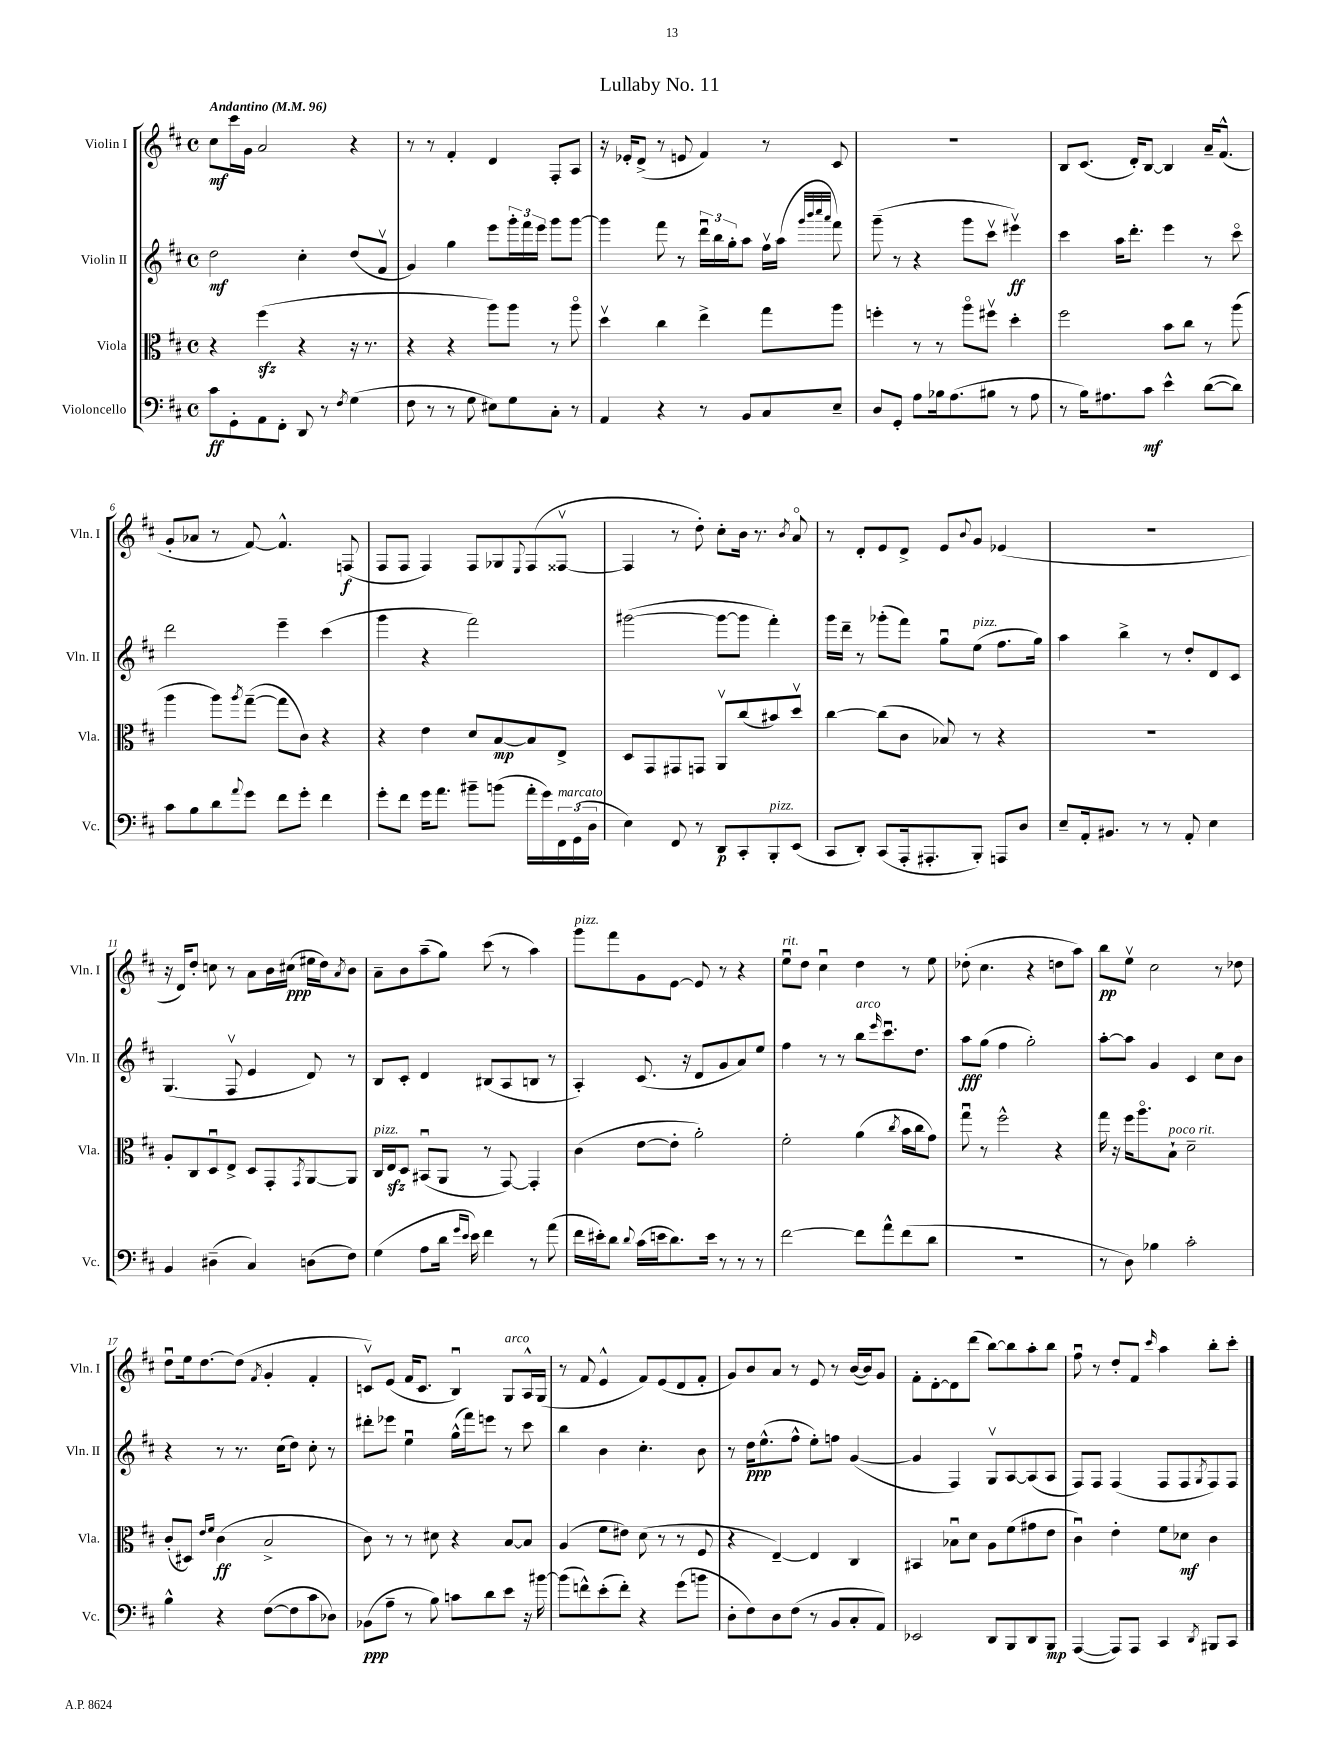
\header { title = "Lullaby No. 11" }
<<
\new StaffGroup <<
\new Staff = "s0" \with { instrumentName = "Violin I" shortInstrumentName = "Vln. I" } {
    \clef treble \key d \major \defaultTimeSignature \time 4/4 \tempo "Andantino" 4 = 96
    cis''8\mf cis'''16 g'16 a'2 r4 |
    r8 r8 fis'4-. d'4 fis8-. a8 |
    r16 ees'16-. d'8->( r8 e'8 fis'4) r8 cis'8 |
    R1 |
    b8 cis'8.( d'16-.) b8~ b4 a'16-- fis'8.-^( |
    g'8-. aes'8 r8 fis'8~) fis'4.-^ f8\f( |
    fis8 fis8 fis4) fis8 ges8 \appoggiatura { e8 } fis8( fisis8~\upbow |
    fisis4 r8 d''8-.) cis''8-. b'16 r8. \acciaccatura { b'8 } a'8\flageolet |
    r8 d'8-. e'8 d'8-> e'8 \appoggiatura { b'8 } g'8 ees'4( |
    R1 |
    r16 d'16) d''8-. c''8 r8 a'8 b'16 cis''16\ppp( eis''16 d''16) \acciaccatura { a'8 } b'8 |
    a'8-- b'8 a''8--( g''8) cis'''8( r8 a''4) |
    g'''8^\markup { \italic "pizz." } fis'''8 g'8 e'8~ e'8 r8 r4 |
    e''8\downbow^\markup { \italic "rit." } d''8 cis''4\downbow d''4 r8 e''8 |
    des''8-.( cis''4. r4 d''8 a''8) |
    b''8\pp e''8\upbow cis''2 r8 des''8 |
    d''8\downbow e''16 d''8.~ d''8( \acciaccatura { fis'8 } g'4-. fis'4-. |
    c'8\upbow) e'8( fis'16 c'8. b4\downbow) g8^\markup { \italic "arco" } a16-^ g16( |
    r8 fis'8 e'4-^ fis'8) e'8( d'8 fis'8-. |
    g'8) b'8 a'8 r8 e'8 r8 b'16~( b'16) g'8 |
    fis'8-. d'8~-. d'8 d'''8( b''8~) b''8 a''8-. b''8 |
    fis''8\downbow r8 d''8-. fis'8 \grace { cis'''16 } a''4 b''8-. cis'''8-. \bar "|." |
}
\new Staff = "s1" \with { instrumentName = "Violin II" shortInstrumentName = "Vln. II" } {
    \clef treble \key d \major \defaultTimeSignature \time 4/4
    d''2\mf cis''4-. d''8( fis'8\upbow |
    g'4) g''4 e'''8 \tuplet 3/2 { g'''16-. fis'''16 e'''16 } g'''8 g'''8~ |
    g'''4 fis'''8 r8 \tuplet 3/2 { d'''16\downbow b''16 g''16-. } a''8 fis''16\upbow a''16( \grace { g'''32 b'''32 cis''''32 a'''32 } fis'''8) |
    g'''8--( r8 r4 g'''8 cis'''8\upbow eis'''4\upbow\ff) |
    cis'''4 a''16 d'''8.-. e'''4 r8 cis'''8\flageolet |
    d'''2 e'''4-- cis'''4( |
    g'''4 r4 fis'''2) |
    gis'''2~( gis'''8~ gis'''8 fis'''4-.) |
    g'''16 d'''16-- r8 ges'''8-.( fis'''8) g''8\downbow e''8^\markup { \italic "pizz." }( fis''8. g''16) |
    a''4 b''4-> r8 d''8-. d'8 cis'8 |
    g4.( fis8\upbow e'4 d'8) r8 |
    b8 cis'8-. d'4 bis8( a8 b8 r8 |
    a4-.) cis'8.( r16 d'8 g'8 a'8) e''8 |
    fis''4 r8 r8 b''8^\markup { \italic "arco" } \grace { e'''16 } cis'''8.\downbow d''8. |
    a''8\fff g''8( fis''4 g''2-.) |
    a''8~-. a''8 g'4 cis'4 cis''8 b'8 |
    r4 r8 r8. cis''16( d''8) cis''8-. r8 |
    dis'''8-. ees'''8 e''4\downbow g''16-^( fis'''16) e'''8 r8 cis'''8 |
    b''4 b'4 cis''4.-. b'8 |
    r8 d''16\ppp e''8.-^( fis''8-^ e''8-.) f''8 g'4~( |
    g'4 fis4) g8\upbow a8~ a8( a8 |
    fis8) fis8 fis4( fis8 fis8 \acciaccatura { g8 } fis8) fis8 \bar "|." |
}
\new Staff = "s2" \with { instrumentName = "Viola" shortInstrumentName = "Vla." } {
    \clef alto \key d \major \defaultTimeSignature \time 4/4
    r4 fis''4\sfz( r4 r16 r8. |
    r4 r4 a''8) a''8 r8 a''8\flageolet |
    d''4\upbow cis''4 e''4-> g''8 a''8 |
    f''4-. r8 r8 a''8\flageolet fis''8\upbow d''4-. |
    fis''2 b'8 cis''8 r8 a''8( |
    a''4 a''8) \acciaccatura { a''8 } g''8~--( g''8 cis'8) r4 |
    r4 e'4 d'8 b8~\mp b8 e8-> |
    d8 g,8 gis,8 g,8 a,8\upbow cis''8( bis'8) d''8\upbow |
    cis''4~ cis''8( cis'8 bes8) r8 r4 |
    R1 |
    a8-. cis8 d8\downbow e8-> d8 g,8-. \acciaccatura { g,8 } a,8~ a,8 |
    cis16^\markup { \italic "pizz." } e16\sfz d8 bis,8\downbow( a,8 r8 g,8~) g,4-. |
    cis'4( e'8~ e'8-. a'2-.) |
    fis'2-. a'4( \acciaccatura { cis''8 } b'16 cis''16 g'8) |
    g''8\downbow r8 fis''2-^ r4 |
    g''16 r16 fis''16 a''8.\flageolet b8-!^\markup { \italic "poco rit." } d'2-- |
    cis'8-.( dis8) \grace { e'16 fis'16 } cis'4\ff( b2-> |
    cis'8) r8 r8 dis'8 r4 b8~ b8 |
    a4( fis'8 eis'8) d'8( r8 r8 fis8 |
    r4 e4~--) e4 cis4 |
    bis,4 bes8\downbow d'8 a8 fis'8( gis'8 e'8 |
    cis'4\downbow) e'4-. fis'8 des'8\mf cis'4 \bar "|." |
}
\new Staff = "s3" \with { instrumentName = "Violoncello" shortInstrumentName = "Vc." } {
    \clef bass \key d \major \defaultTimeSignature \time 4/4
    cis'8\ff g,8-. a,8 fis,8-. d,8 r8 \acciaccatura { fis8 } g4( |
    fis8 r8 r8 g8 eis8) g8 cis8-. r8 |
    a,4 r4 r8 b,8 cis8 e8-- |
    d8 g,8-. a8 bes16 a8.( bis8 r8 a8 |
    r8 b16) ais8. cis'8\mf e'4-^ d'8~( d'8) |
    cis'8 b8 d'8 \appoggiatura { a'8 } g'8 fis'8 g'8-. fis'4 |
    g'8-. fis'8 g'16 a'8. bis'8-- b'8( a'16-. g'16) \tuplet 3/2 { fis,16^\markup { \italic "marcato" } g,16( d16 } |
    e4) fis,8 r8 d,8\p cis,8-. b,,8-.^\markup { \italic "pizz." } e,8( |
    cis,8 d,8-.) cis,8( a,,16-. ais,,8.-. b,,8-.) a,,8 d8 |
    e8-- a,16-. bis,8. r8 r8 a,8-. e4 |
    b,4 dis4--( cis4) d8( fis8) |
    g4( a8 d'16 \grace { g'16 e'16 } e'16) fis'4 r8 a'8( |
    fis'16 eis'16-.) d'8 \appoggiatura { d'8 } cis'16( e'16 d'8.) e'16 r8 r8 r8 |
    fis'2~ fis'8 a'8-^ fis'8( d'8 |
    R1 |
    r8 d8) bes4 cis'2-. |
    b4-^ r4 fis8~( fis8 cis'8 des8) |
    bes,8\ppp( a8-- r8 b8) c'8 d'8 e'8 r16 bis'16~ |
    bis'8( f'8-^) e'8-.( f'8-.) r4 g'8( b'8 |
    d8-. fis8) d8 fis8( r8 b,8 cis8-. a,8) |
    ees,2 d,8 b,,8 d,8 b,,8\mp |
    a,,4~( a,,8) a,,8 cis,4 \acciaccatura { d,8 } bis,,8 cis,8 \bar "|." |
}
>>
>>
